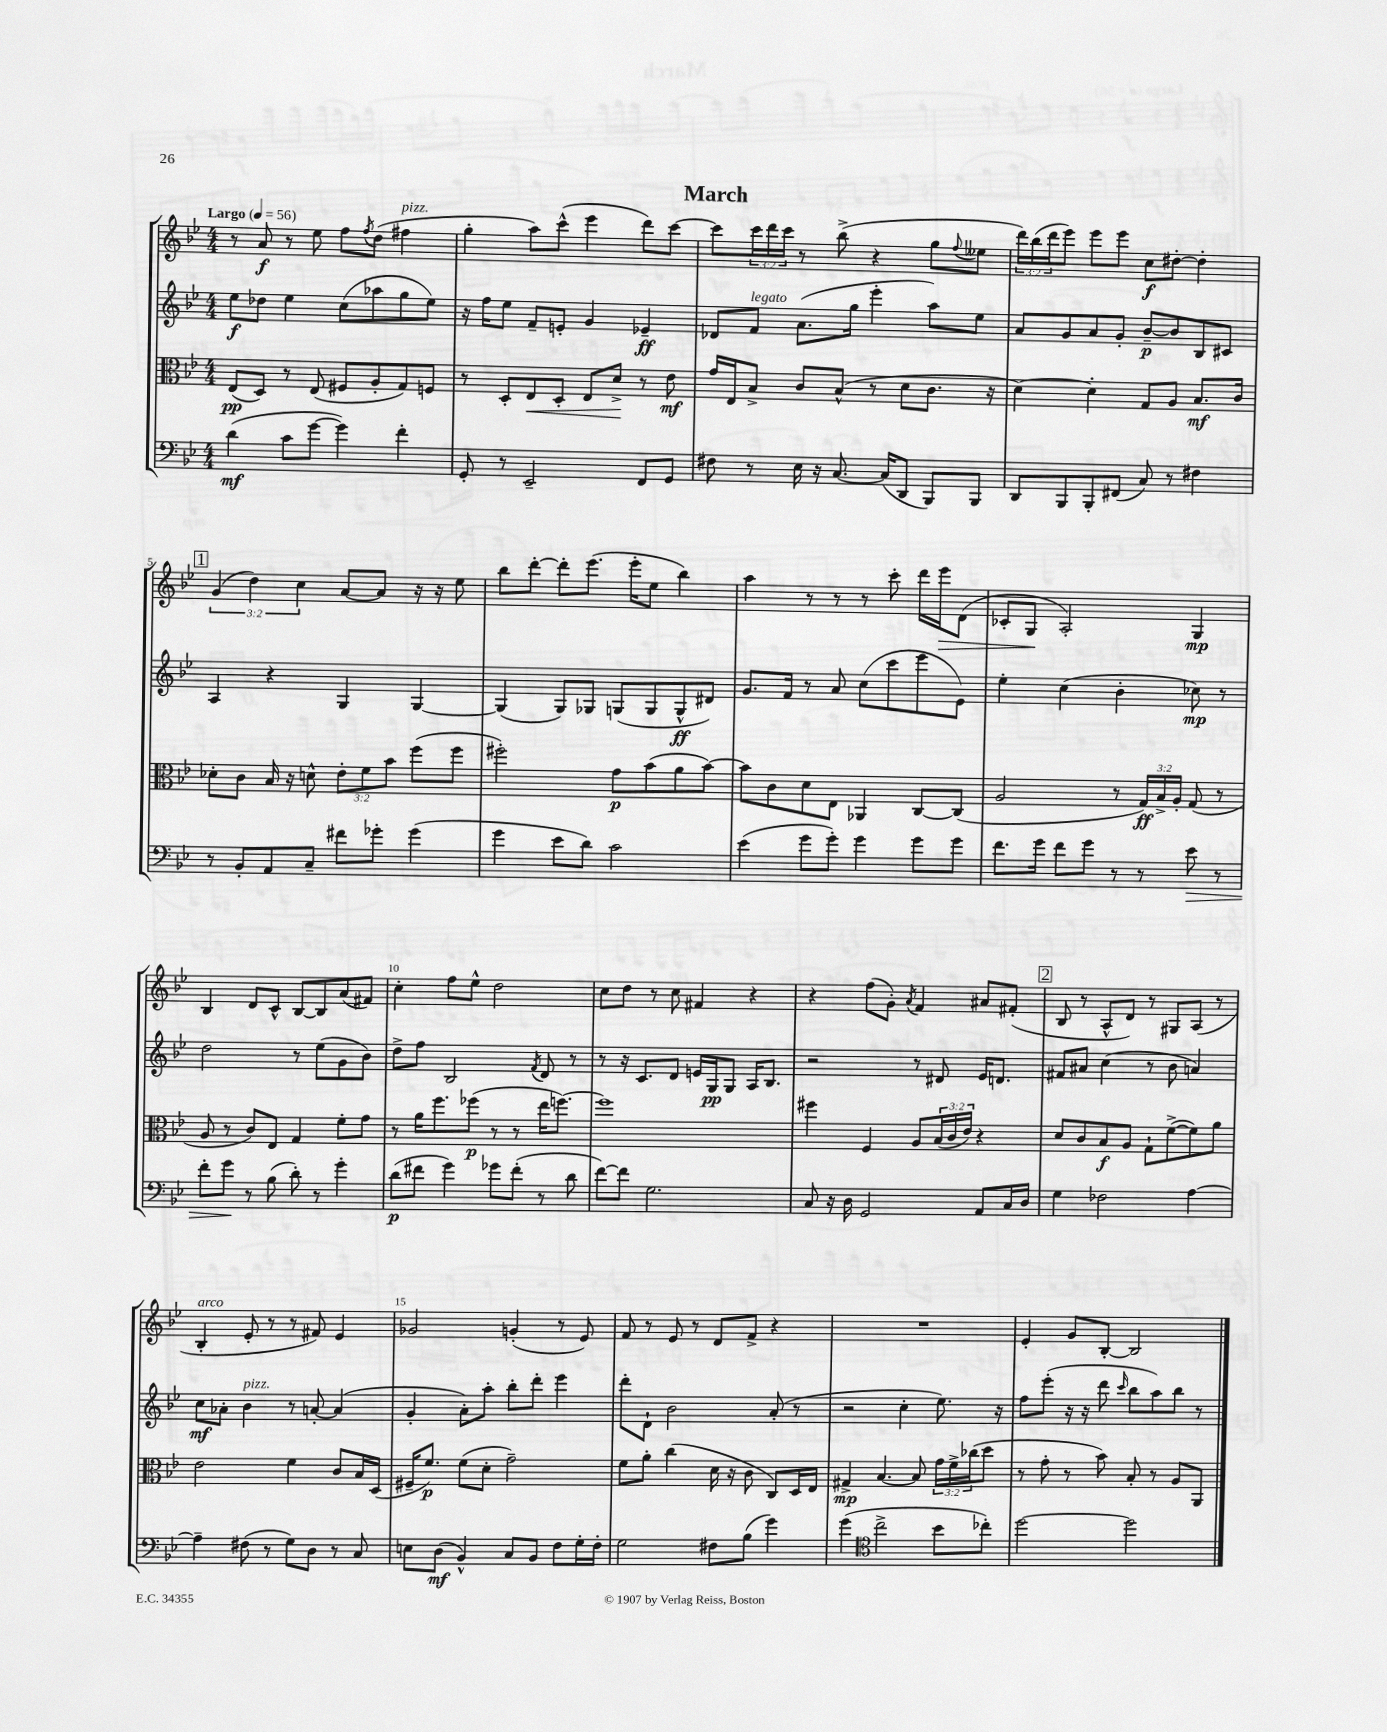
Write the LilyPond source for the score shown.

\header { title = "March" }
<<
\new StaffGroup <<
\new Staff = "s0" {
    \clef treble \key bes \major \numericTimeSignature \time 4/4 \override Staff.TupletNumber.text = #tuplet-number::calc-fraction-text \tempo "Largo" 4 = 56
    r8 a'8\f r8 ees''8 f''8 \acciaccatura { f''8 } d''8( fis''4^\markup { \italic "pizz." } |
    g''4-. a''8) c'''8-^( ees'''4 d'''8) c'''8~ |
    c'''8 \tuplet 3/2 { c'''16 d'''16 c'''16 } r8 bes''8->( r4 g''8 \appoggiatura { f''8 } eeses''8 |
    \tuplet 3/2 { d'''16) bes''16( d'''16 } ees'''8) ees'''8 ees'''8 c''8\f dis''8~-. dis''4-. |
    \mark \markup { \box "1" } \tuplet 3/2 { g'4( d''4) c''4 } a'8~ a'8 r16 r16 ees''8 |
    bes''8 d'''8~-. d'''8-. ees'''8.( ees'''16-. ees''8 bes''4) |
    a''4 r8 r8 r8 c'''8-. d'''16 ees'''16\> d'8( |
    ces'8-. g8\! a2-.) g4\mp |
    bes4 d'8 c'8-^ bes8~ bes8 a'8( fis'8) |
    c''4-. f''8 ees''8-^ d''2 |
    c''8 d''8 r8 c''8 fis'4 r4 |
    r4 f''8( g'8-.) \acciaccatura { a'8 } f'4 ais'8 fis'8-.( |
    \mark \markup { \box "2" } bes8 r8 a8-^ d'8) r8 gis8 a8( r8 |
    bes4-.^\markup { \italic "arco" } ees'8-. r8 r8 fis'8) ees'4 |
    ges'2 g'4-.( r8 ees'8) |
    f'8 r8 ees'8 r8 d'8 f'8-> r4 |
    R1 |
    ees'4-. g'8 bes8~-. bes2 \bar "|." |
}
\new Staff = "s1" {
    \clef treble \key bes \major \numericTimeSignature \time 4/4
    ees''8\f des''8 ees''4 c''8( aes''8 g''8 ees''8) |
    r16 f''16 ees''8 f'8-- e'8-. g'4 ees'4--\ff |
    des'8 f'8^\markup { \italic "legato" } a'8.( g''16 ees'''4-. a''8) ees''8 |
    a'8 g'8 a'8 g'8-. bes'8~--\p bes'8 bes8 cis'8 |
    \mark \markup { \box "1" } a4 r4 g4 g4~ |
    g4( g8) ges8 g8( g8 g8-^\ff dis'8) |
    g'8. f'16 r8 a'8 c''8( c'''8 ees'''8 ees'8) |
    ees''4-. c''4( bes'4-. ces''8\mp) r8 |
    d''2 r8 ees''8( g'8 bes'8) |
    d''8-> f''8 bes2 \acciaccatura { f'8 } d'8 r8 |
    r8 r16 c'8. d'8 e'16 g16\pp g8 a16 bes8. |
    r2 r8 dis'8 ees'16 d'8. |
    \mark \markup { \box "2" } fis'8 ais'8 c''4( r8 bes'8 a'4) |
    c''8\mf aes'8-. bes'4^\markup { \italic "pizz." } r8 a'8~-. a'4( |
    g'4-. a'8-.) a''8-. bes''8-. d'''8-. ees'''4 |
    d'''8-. d'8-! bes'2 a'8-.( r8 |
    r2 c''4-. ees''8.) r16 |
    f''8 ees'''8-.( r16 r16 d'''8 \grace { c'''16 } bes''8 a''8) bes''8 r8 \bar "|." |
}
\new Staff = "s2" {
    \clef alto \key bes \major \numericTimeSignature \time 4/4 \override Staff.TupletNumber.text = #tuplet-number::calc-fraction-text
    ees8\pp( d8) r8 ees8( fis8 a8-. g8) f8 |
    r8 d8-. ees8\< d8-. ees8 d'8->\! r8 ees'8\mf |
    g'16 ees16 bes8-> c'8 bes8-^( r8 d'8 c'8. r16 |
    d'4~) d'4-. g8 a8 bes8.\mf c'16 |
    \mark \markup { \box "1" } des'8-. c'8 bes16 r16 d'8-^ \tuplet 3/2 { ees'8-. f'8 bes'8 } f''8( f''8 |
    fis''2-.) g'8\p bes'8( a'8 bes'8~) |
    bes'8 c'8 d'8 ees8 aes,4 c8~ c8( |
    a2 r8 \tuplet 3/2 { g16\ff) bes16-> a16-. } g8( r8 |
    a8 r8 c'8) ees8 g4 f'8-. g'8 |
    r8 a'16 f''8. fes''8\p( r8 r8 ees''16 f''8.~) |
    f''1 |
    fis''4 f4 a8 \tuplet 3/2 { bes16( c'16 ees'16) } r4 |
    \mark \markup { \box "2" } d'8 c'8 bes8\f a8 g8-! f'8~->( f'8) a'8 |
    ees'2 f'4 c'8 bes16 d16( |
    fis16-- f'8.\p) f'8( d'8-. g'2--) |
    f'8 a'8-. c''4( d'16 r16 c'8 c8) d16 ees16 |
    gis4->\mp bes4.~ bes8 \tuplet 3/2 { g'16 f'16-> ces''16( } d''8 |
    r8 g'8-. r8 bes'8) bes8-. r8 a8 a,8 \bar "|." |
}
\new Staff = "s3" {
    \clef bass \key bes \major \numericTimeSignature \time 4/4
    d'4\mf( c'8 g'8~ g'4) f'4-. |
    g,8-. r8 ees,2-- f,8 g,8 |
    fis8 r8 ees16 r16 c8.~ c16( d,8 bes,,8) bes,,8 |
    d,8 bes,,8 bes,,8-. fis,8( c8) r8 fis4 |
    \mark \markup { \box "1" } r8 bes,8-. a,8 c8-- fis'8 ges'8-. ges'4( |
    g'4 ees'8 d'8) c'2 |
    ees'4( g'8 g'8-.) g'4 g'8 g'8 |
    f'8. g'16 f'8 g'8 r8 r8 ees'8\> r8 |
    f'8-. g'8\! r8 bes8( d'8-.) r8 g'4-. |
    d'8\p( fis'8 g'4) ges'8 fis'8-.( r8 d'8 |
    f'8~) f'8 g2. |
    c8 r16 d16 g,2 a,8 c16 d16 |
    \mark \markup { \box "2" } g4 fes2 a4~ |
    a4-- fis8( r8 g8) d8 r8 c8 |
    e8 d8\mf( bes,4-^) c8 bes,8 f8 g16-. f16-. |
    g2 fis8 bes8( g'4) |
    g'4( \clef tenor c''2-> bes'8 ces''8-.) |
    d''2~ d''2 \bar "|." |
}
>>
>>
\layout { \context { \Score \override BarNumber.break-visibility = ##(#f #t #t) barNumberVisibility = #(every-nth-bar-number-visible 5) } }
